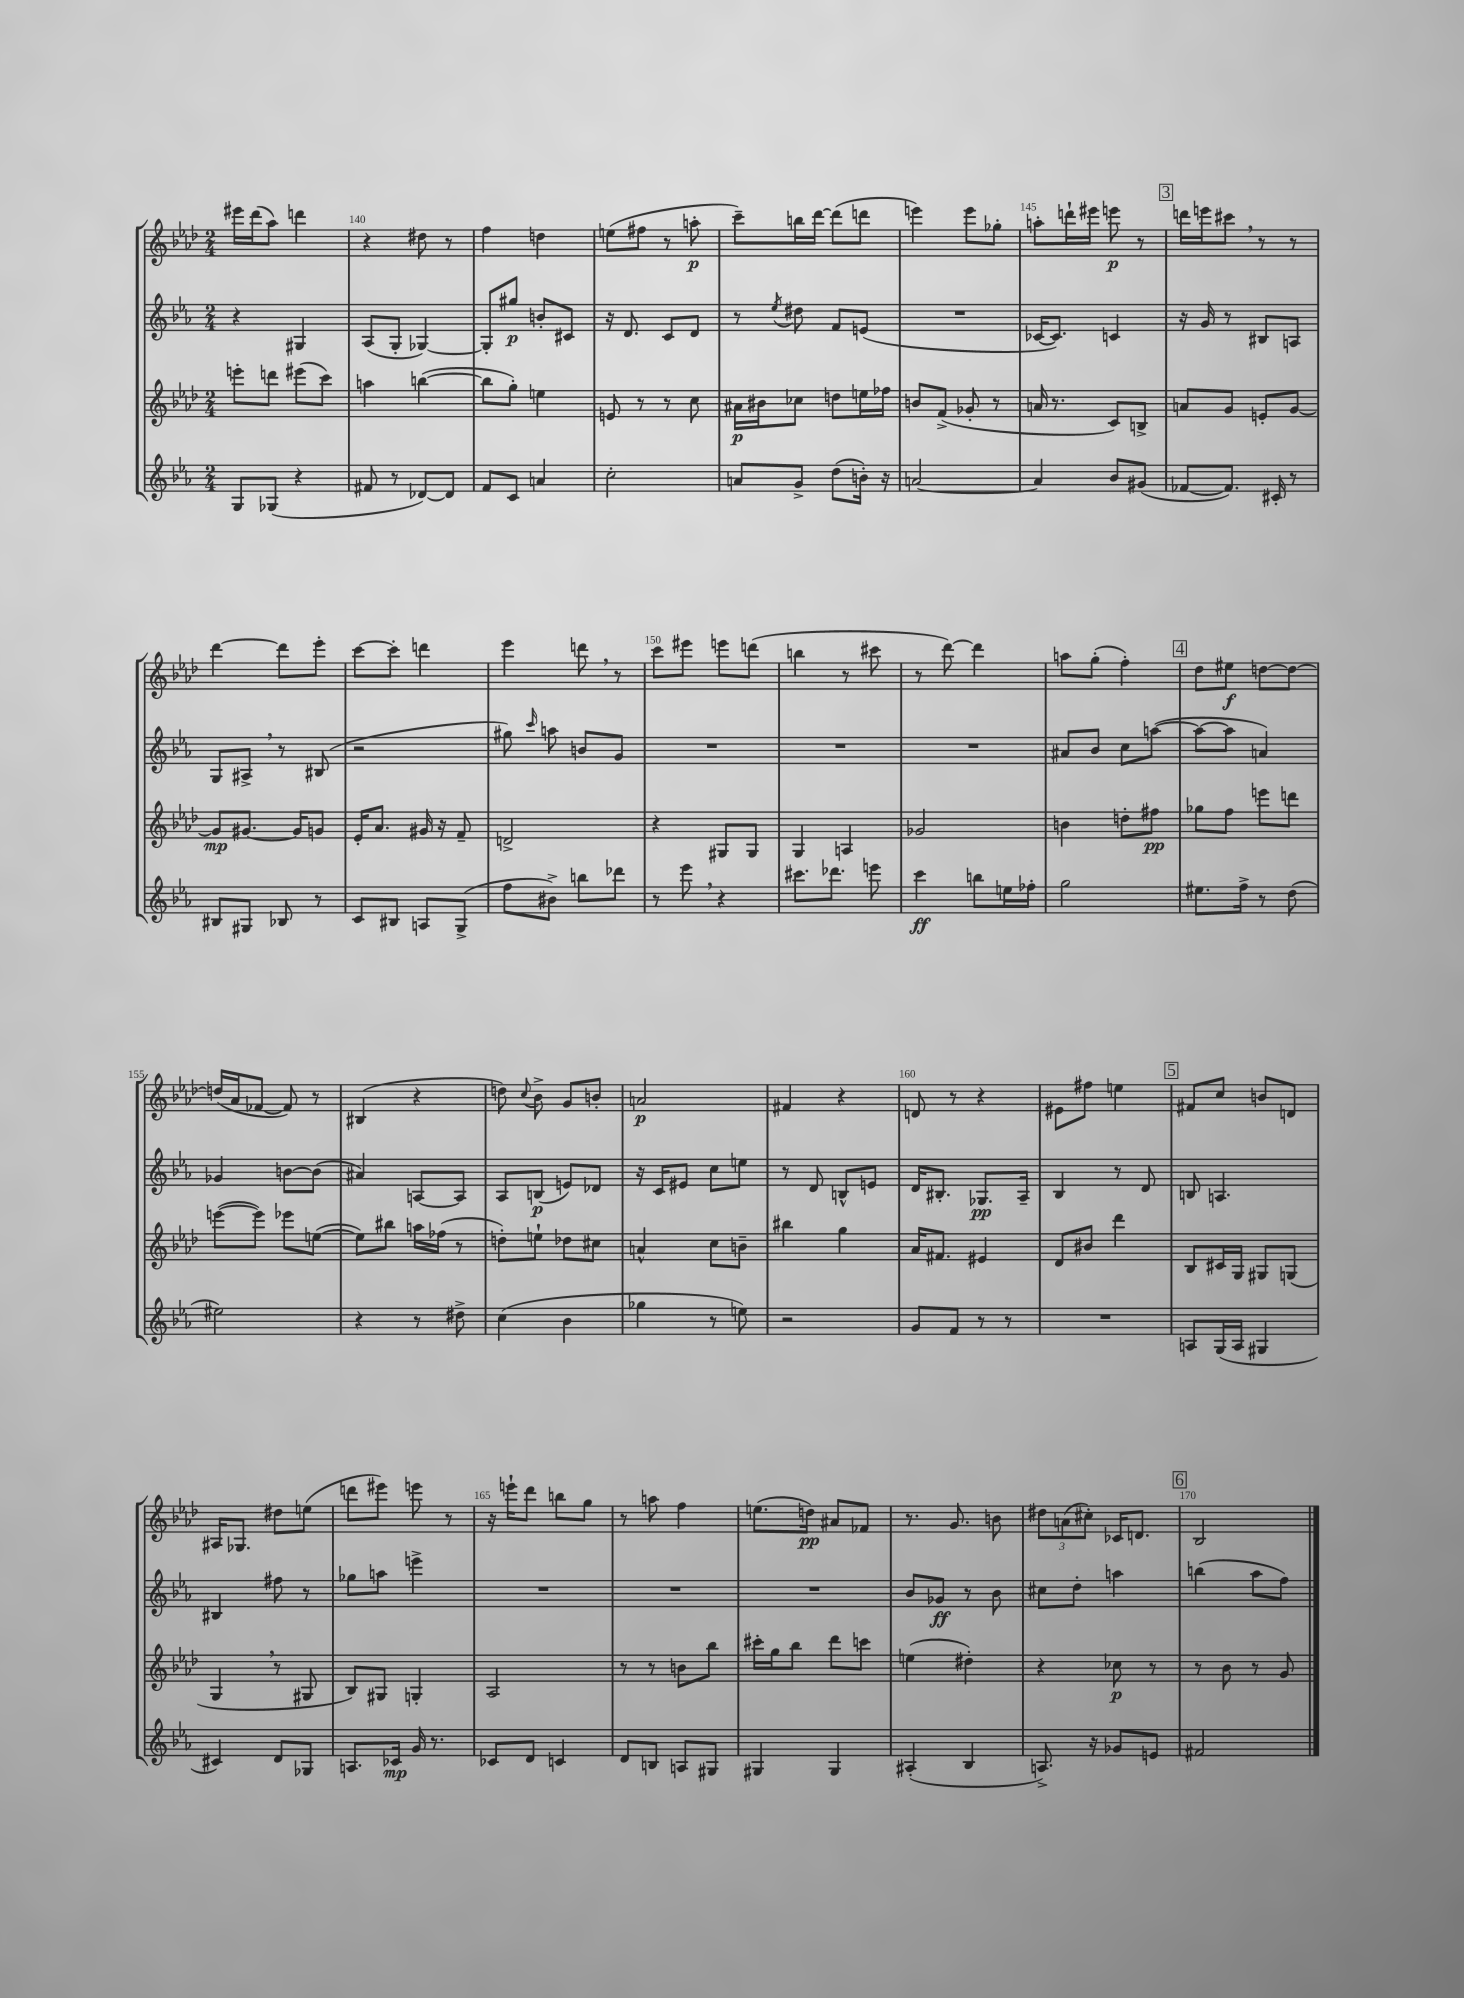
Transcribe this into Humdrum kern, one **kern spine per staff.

**kern	**kern	**kern	**kern
*staff4	*staff3	*staff2	*staff1
*clefG2	*clefG2	*clefG2	*clefG2
*k[b-e-a-]	*k[b-e-a-d-]	*k[b-e-a-]	*k[b-e-a-d-]
*M2/4	*M2/4	*M2/4	*M2/4
8G	8eee'	4r	16eee#
.	.	.	(16ddd-
(8G-	8ddd	.	8aa-)
4r	(8eee#	4G#	4ddd
.	8ccc)	.	.
=	=	=	=
8f#	4aa	(8A-	4r
8r	.	8G'	.
[8d-)	([4bb	[4G-)	8dd#
8d-]	.	.	8r
=	=	=	=
8f	8bb]	8G-']	4ff
8c	8gg')	8gg#	.
4a	4ee	8b'	4dd
.	.	8c#	.
=	=	=	=
2cc'	8e	16r	(8ee
.	.	8.d	.
.	8r	.	8ff#
.	8r	8c	8r
.	8cc	8d	8aa'
=	=	=	=
8a	16a#	8r	8ccc~)
.	16b#	.	.
.	.	8qee-	.
8g^	8cc-	8dd#	16bb
.	.	.	[16ddd-
(8dd	8dd	8f	(8ddd-]
16b')	16ee	(8e	8ddd
16r	16ff-	.	.
=	=	=	=
[2a	8b	2r	4eee)
.	(8f^	.	.
.	8g-'	.	8eee
.	8r	.	8gg-'
=	=	=	=
4a]	16a	[16c-	8aa'
.	8.r	8.c-])	.
.	.	.	16ddd`
.	.	.	16eee#
8b-	8c)	4c	8eee
(8g#	8B^	.	8r
=	=	=	=
[8f-	8a	16r	16ddd
.	.	16g	16eee
8.f-])	8g	8r	8ccc#
.	8e'	8B#	8r
16c#'	.	.	.
8r	[8g	8A	8r
=	=	=	=
8B#	8g]	8G	[4ddd-
8G#	[8.g#	8A#^	.
8B-	.	8r	8ddd-]
.	16g#]	.	.
8r	8g	(8B#	8eee-'
=	=	=	=
8c	16e-'	2r	[8ccc
.	8.a-	.	.
8B#	.	.	8ccc']
8A	16g#	.	4ddd
.	16r	.	.
(8G^	8f~	.	.
=	=	=	=
8ff	2d^	8gg#)	4eee-
.	.	16qqccc	.
8b#^)	.	8aa	.
8bb	.	8b	8ddd
8ddd-	.	8g	8r
=	=	=	=
8r	4r	2r	8ccc
8eee-	.	.	8eee#
4r	8G#	.	8eee
.	8G#	.	(8ddd
=	=	=	=
8.ccc#	4G	2r	4bb
8.ddd-	.	.	.
.	4A	.	8r
8eee	.	.	8ccc#
=	=	=	=
4ccc	2g-	2r	8r
.	.	.	[8ddd-)
8bb	.	.	4ddd-]
16ee	.	.	.
16ff-'	.	.	.
=	=	=	=
2gg	4b	8a#	8aa
.	.	8b-	(8gg'
.	8dd'	8cc	4ff')
.	8ff#	([8aa	.
=	=	=	=
8.ee#	8gg-	8aa_	8dd-
.	8ff	8aa]	8ee#
16ff^	.	.	.
8r	8eee	4a)	[8dd
(8dd	8ddd	.	8dd_
=	=	=	=
2ee#)	([8eee	4g-	(16dd]
.	.	.	16a-
.	8eee])	.	[8f-
.	8eee-	[8b	8f-])
.	([8ee	(8b]	8r
=	=	=	=
4r	8ee])	4a#)	(4B#
.	8bb#	.	.
8r	16aa	[8A	4r
.	(16ff-	.	.
8dd#^	8r	8A]	.
=	=	=	=
(4cc	8dd')	8A-	8dd)
.	.	.	8qqcc
.	8ee`	(8B	8b-^
4b-	8dd-	8e)	8g
.	8cc#	8d-	8b'
=	=	=	=
4gg-	4a^^	16r	2a
.	.	16c	.
.	.	8e#	.
8r	8cc	8cc	.
8ee)	8b~	8ee	.
=	=	=	=
2r	4bb#	8r	4f#
.	.	8d	.
.	4gg	8B^^	4r
.	.	8e	.
=	=	=	=
8g	16a-	16d	8d
.	8.f#	8.B#'	.
8f	.	.	8r
8r	4e#	8.G-	4r
8r	.	.	.
.	.	16A-~	.
=	=	=	=
2r	8d-	4B-	8e#
.	8b#	.	8ff#
.	4ddd-	8r	4ee
.	.	8d	.
=	=	=	=
8A	8B-	8B	8f#
(16G	16c#	4.A	8cc
16A	16G	.	.
4G#	8G#	.	8b
.	(8G	.	8d
=	=	=	=
4c#)	4G	4B#	16A#
.	.	.	8.G-
8d	8r	8ff#	8dd#
8G-	8G#	8r	(8ee
=	=	=	=
8.A	8B-)	8gg-	8ddd
.	8G#	8aa	8eee#)
16c-	.	.	.
16g	4G'	4eee^	8eee
8.r	.	.	.
.	.	.	8r
=	=	=	=
8c-	2A-	2r	16r
.	.	.	16eee`
8d	.	.	8ddd-
4c	.	.	8bb
.	.	.	8gg
=	=	=	=
8d	8r	2r	8r
8B	8r	.	8aa
8A	8b	.	4ff
8G#	8bb-	.	.
=	=	=	=
4G#	16ccc#'	2r	(8.ee
.	16gg	.	.
.	8bb-	.	.
.	.	.	16dd)
4G#	8ddd-	.	8a#
.	8ccc	.	8f-
=	=	=	=
(4A#'	(4ee	8b-	8.r
.	.	8g-	.
.	.	.	8.g
4B-	4dd#')	8r	.
.	.	8b-	8b
=	=	=	=
8.A^)	4r	8cc#	12dd#
.	.	.	(12a
.	.	8dd'	.
.	.	.	12cc#')
16r	.	.	.
8g-	8cc-	4aa	16c-
.	.	.	8.d
8e	8r	.	.
=	=	=	=
2f#	8r	(4bb	2B-
.	8b-	.	.
.	8r	8aa-	.
.	8g	8ff)	.
==	==	==	==
*-	*-	*-	*-
